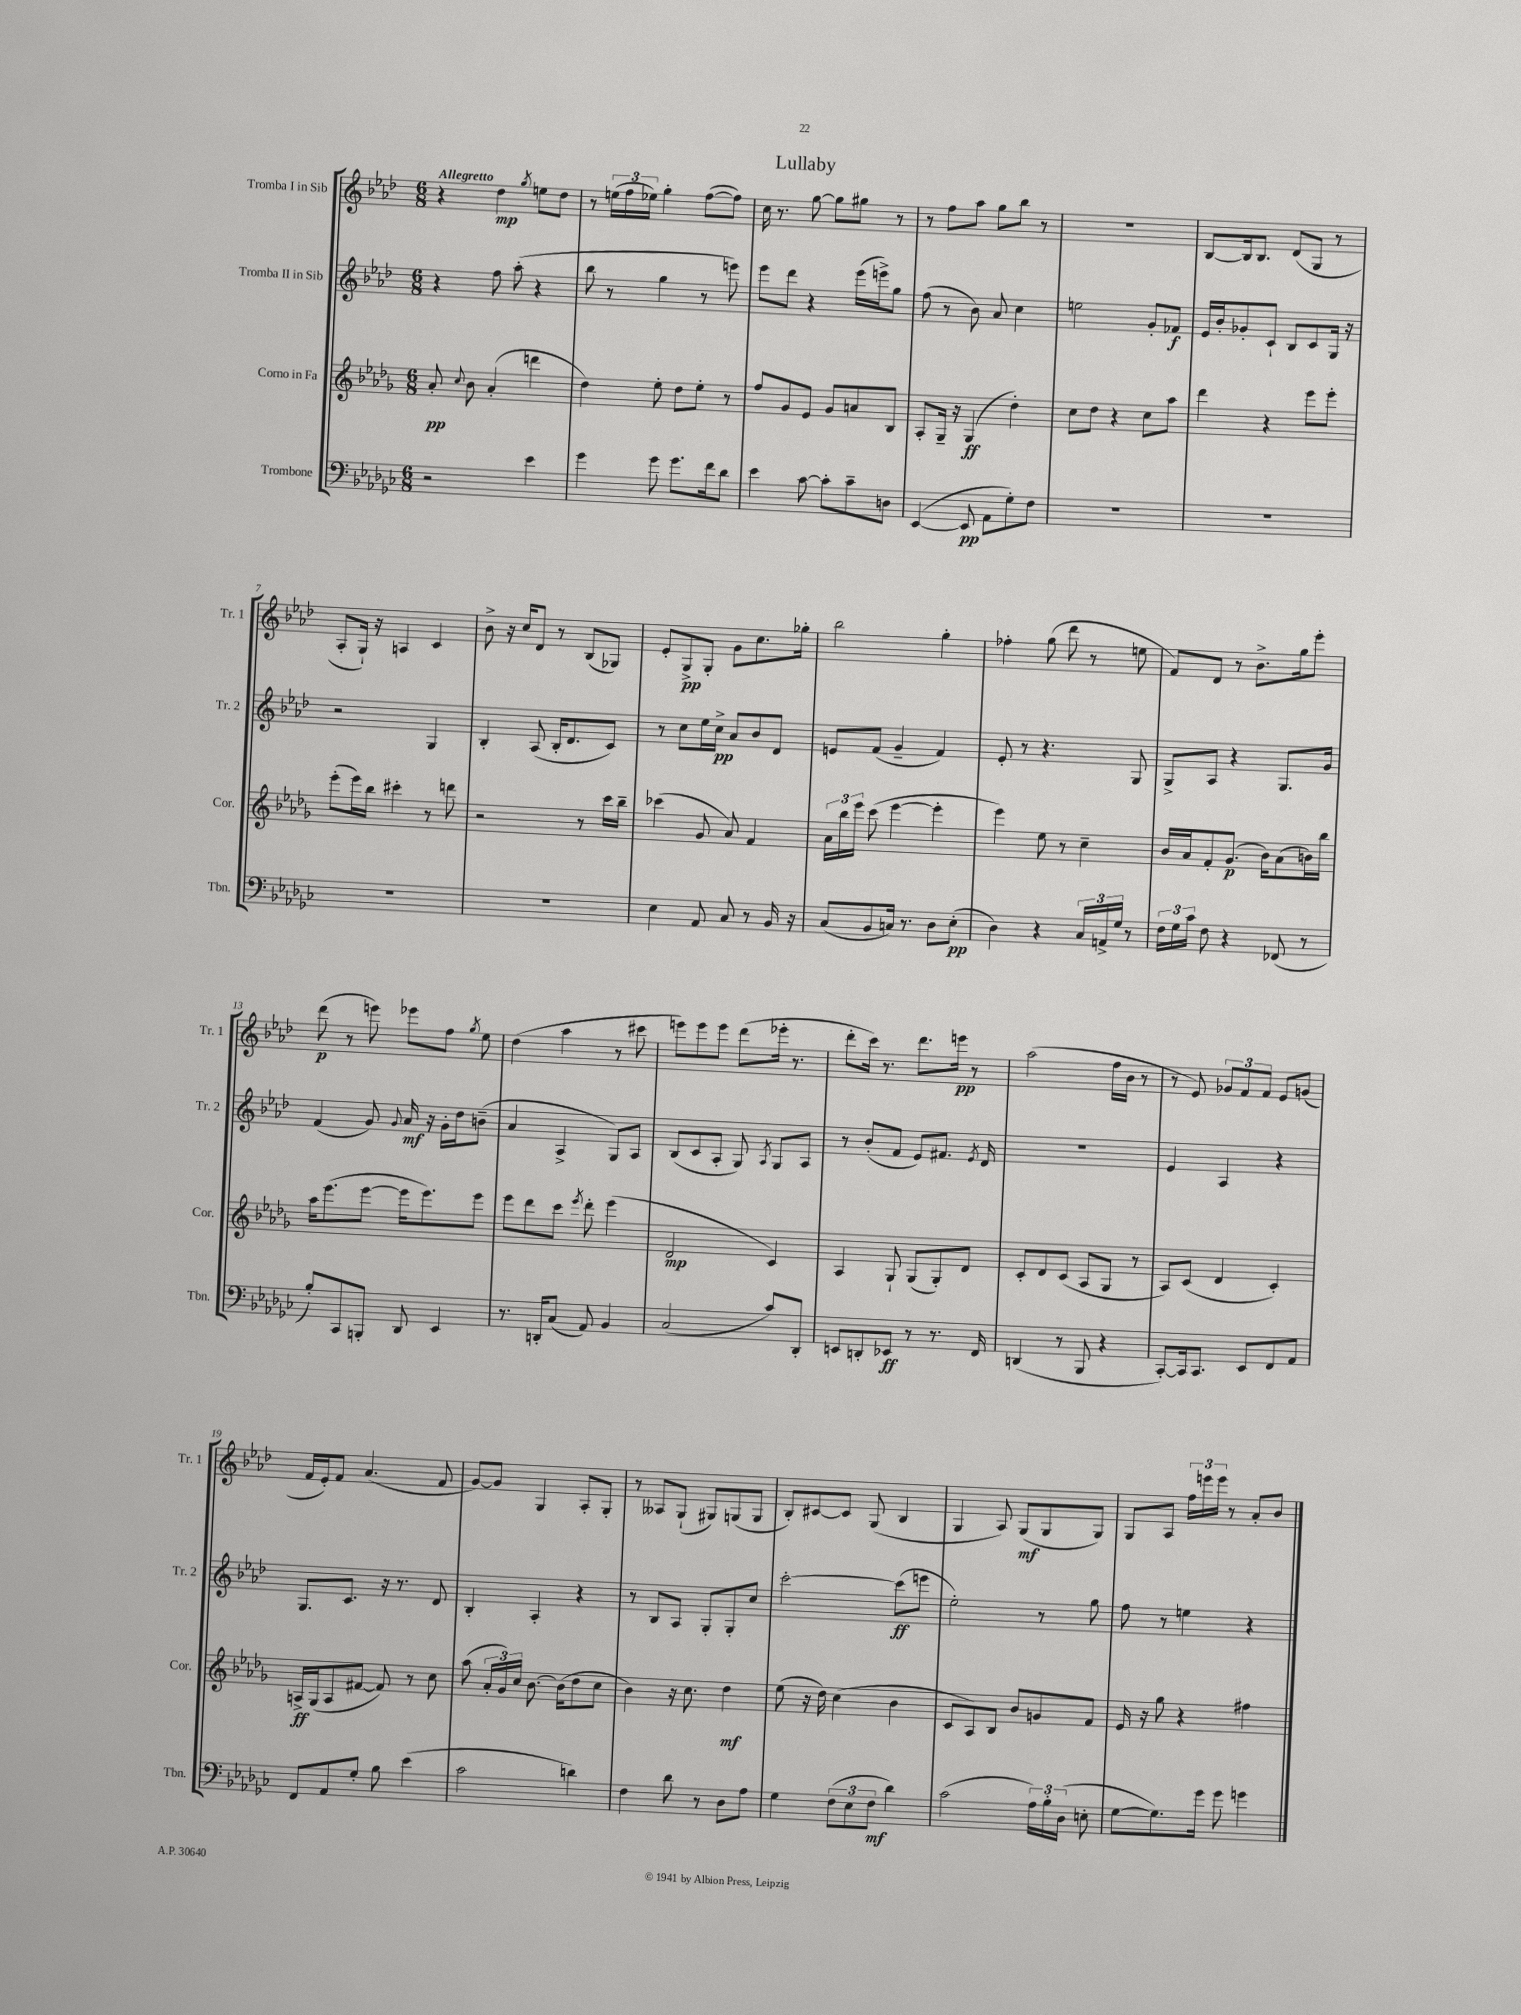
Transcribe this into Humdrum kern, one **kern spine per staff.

**kern	**kern	**kern	**kern
*staff4	*staff3	*staff2	*staff1
*clefF4	*clefG2	*clefG2	*clefG2
*k[b-e-a-d-g-c-]	*k[b-e-a-d-g-]	*k[b-e-a-d-]	*k[b-e-a-d-]
*M6/8	*M6/8	*M6/8	*M6/8
2r	8a-'	4r	4r
.	8qqcc	.	.
.	8b-	.	.
.	(4a-'	8ff	4dd-
.	.	(8aa-'	.
.	.	.	8qgg
4e-	4ddd	4r	8ee
.	.	.	8dd-
=	=	=	=
4g-	4dd-)	8bb-	8r
.	.	8r	(24ee
.	.	.	24ff
.	.	.	24ee-)
8g-	8ee-'	4gg	4gg'
8.g-	8dd-	.	.
.	8ee-'	8r	([8ff
16f	.	.	.
8d-	8r	8eee)	8ff])
=	=	=	=
4e-	8ff	8eee-	16cc
.	.	.	8.r
.	8g-	8ddd-	.
[8c-	8e-	4r	[8gg
8c-']	8g-	.	8gg]
8c-~	8a	(16eee-	8gg#
.	.	16eee^)	.
8D	8B-	8gg	8r
=	=	=	=
([4EE-	8A-'	(8ff	8r
.	16G-~	8r	8ff
.	16r	.	.
8EE-]	(4G-	8b-)	8aa-
8AA-	.	8a-	8gg
8G-')	4dd-')	4cc	8bb-
8F	.	.	8r
=	=	=	=
2.r	8cc	2ee	2.r
.	8dd-	.	.
.	4r	.	.
.	8cc	8g'	.
.	8aa-	8f-	.
=	=	=	=
2.r	4ddd-	16e-	[8B-
.	.	16b-'	.
.	.	8g-'	16B-]
.	.	.	8.B-
.	4r	8c`	.
.	.	8B-	(8d-
.	8eee-	8c	8G
.	8eee-'	16G	8r
.	.	16r	.
=	=	=	=
2.r	(8eee-'	2r	8A-'
.	16eee-)	.	16G`)
.	16bb-	.	16r
.	4ccc#'	.	4A
.	8r	4G	4c
.	8ddd	.	.
=	=	=	=
2.r	2r	4B-'	8b-^
.	.	.	16r
.	.	.	16cc
.	.	(8A-	8d-
.	.	16B-'	8r
.	.	8.d-	.
.	8r	.	(8B-
.	16ccc	8c)	8G-)
.	16bb-~	.	.
=	=	=	=
4E-	(4ccc-	8r	8e-'
.	.	8cc	8G^
8AA-	8g-	16ee-	8G'
.	.	16cc^	.
8C-	8a-)	8a-	8g
8r	4f	8b-	8.cc
16BB-	.	8d-	.
16r	.	.	16gg-'
=	=	=	=
(8C-	24a-	8e	2bb-
.	24bb-	.	.
.	24eee-	.	.
8BB-	(8ccc	(8f	.
16C)	[4eee-	4g~	.
8.r	.	.	.
8D-	4eee-']	4f)	4gg'
(8E-'	.	.	.
=	=	=	=
4D-)	4eee-)	8e-'	4ff-'
.	.	8r	.
4r	8ee-	4.r	(8gg
.	8r	.	8ddd-
24C-	4cc~	.	8r
24AA^	.	.	.
24G-	.	.	.
8r	.	8G	8ee
=	=	=	=
24F	16b-	8G^	8f)
24G-	.	.	.
.	16a-	.	.
24c-	.	.	.
8F	8f'	8A-	8d-
4r	(8.g-	4r	8r
.	.	.	8.b-^
.	16b-)	.	.
(8FF-	(8a-	8.G	.
.	.	.	16gg
8r	16b)	.	8eee-'
.	16bb-	16g	.
=	=	=	=
8B-')	16aa-	(4f	(8ddd-
.	(8.eee-	.	.
8CC-	.	.	8r
8BBB'	[8eee-	8g)	8eee)
.	.	8qqg	.
8DD-	16eee-]	16a-	8eee-
.	8.eee-)	16r	.
4EE-	.	16g'	8ff
.	.	16dd-	.
.	.	.	8qgg
.	8eee-	(8b~	8ee-
=	=	=	=
8.r	8eee-	4a-	(4dd-
.	8ddd-	.	.
16DD'	.	.	.
(8C-	8ccc	4A-^	4aa-
.	8qeee-	.	.
8AA-)	8ddd-'	.	.
4BB-	(4eee-	8G)	8r
.	.	8A-	8ccc#
=	=	=	=
(2C-	2d-	(8B-	8eee)
.	.	8c	8eee
.	.	8A-'	8eee
.	.	8G)	(8ddd-
.	.	8qA-	.
8c-)	4c)	8G	16eee-'
.	.	.	8.r
8DD-'	.	8A-	.
=	=	=	=
8EE	4A-	8r	8ddd-'
8DD'	.	(8b-'	16ccc)
.	.	.	8.r
8EE-	8G-`	8f	.
8r	(8G-	8e-)	8.ddd-
8.r	8G-')	8.f#	.
.	.	.	16eee
.	8d-	.	8r
.	.	8qe-	.
16FF	.	16d-	.
=	=	=	=
(4DD	8c'	2.r	(2aa-
.	8d-	.	.
8r	(8c	.	.
8BBB-	8A-	.	.
4r	8G-	.	16ff
.	.	.	16b-
.	8r	.	8r
=	=	=	=
[8CC-')	8A-)	4e-	8r
16CC-]	(8c	.	8e-)
8.CC-	.	.	.
.	4d-	4A-	12g-
.	.	.	12f
8EE-	.	.	.
.	.	.	12f
8FF	4c')	4r	8e-
8AA-	.	.	(8g
=	=	=	=
8FF	16A^	8.G	16f
.	(16G-	.	16e-')
8AA-	8A	.	8f
.	.	8.c	.
8G-'	[8f#	.	(4.a-
8B-	8f#])	16r	.
.	.	8.r	.
(4e-	8r	.	.
.	8cc	8d-	8f
=	=	=	=
2c-	(8aa-	4B-'	[8g)
.	24a-'	.	8g]
.	24g-)	.	.
.	24cc	.	.
.	[8.b-	4A-'	4G
.	(16b-]	.	.
4d)	8dd-	4r	8A-'
.	8cc	.	8G'
=	=	=	=
4F	4b-)	8r	8r
.	.	8B-	8A--
8d-	16r	8A-	(8G`
.	8.cc	.	.
8r	.	8G'	8G#)
8D-	4dd-	8G'	(8G
8A-	.	8cc	8G
=	=	=	=
4G-	(8ee-	[2ccc'	8B-')
.	16r	.	[8c#
.	16dd-)	.	.
(12F	(4cc	.	8c#]
12E-	.	.	.
.	.	.	(8G
12F	.	.	.
4d-)	4b-	(8ccc]	4B-
.	.	8eee	.
=	=	=	=
(2c-	8c	2ee-')	4G
.	8A-)	.	.
.	8B-	.	8A-)
.	8b-	.	(8G
24A-)	8g	8r	8G
24B-'	.	.	.
(24D-	.	.	.
8E'	8f	8gg	8G)
=	=	=	=
[8G-	16e-	8ff	8G
.	16r	.	.
8.G-])	8gg-	8r	8A-
.	4r	4ee	24ff
.	.	.	24eee
16g-	.	.	.
.	.	.	24eee
8g-	.	.	8r
4g	4ff#	4r	8a-'
.	.	.	8b-
==	==	==	==
*-	*-	*-	*-
